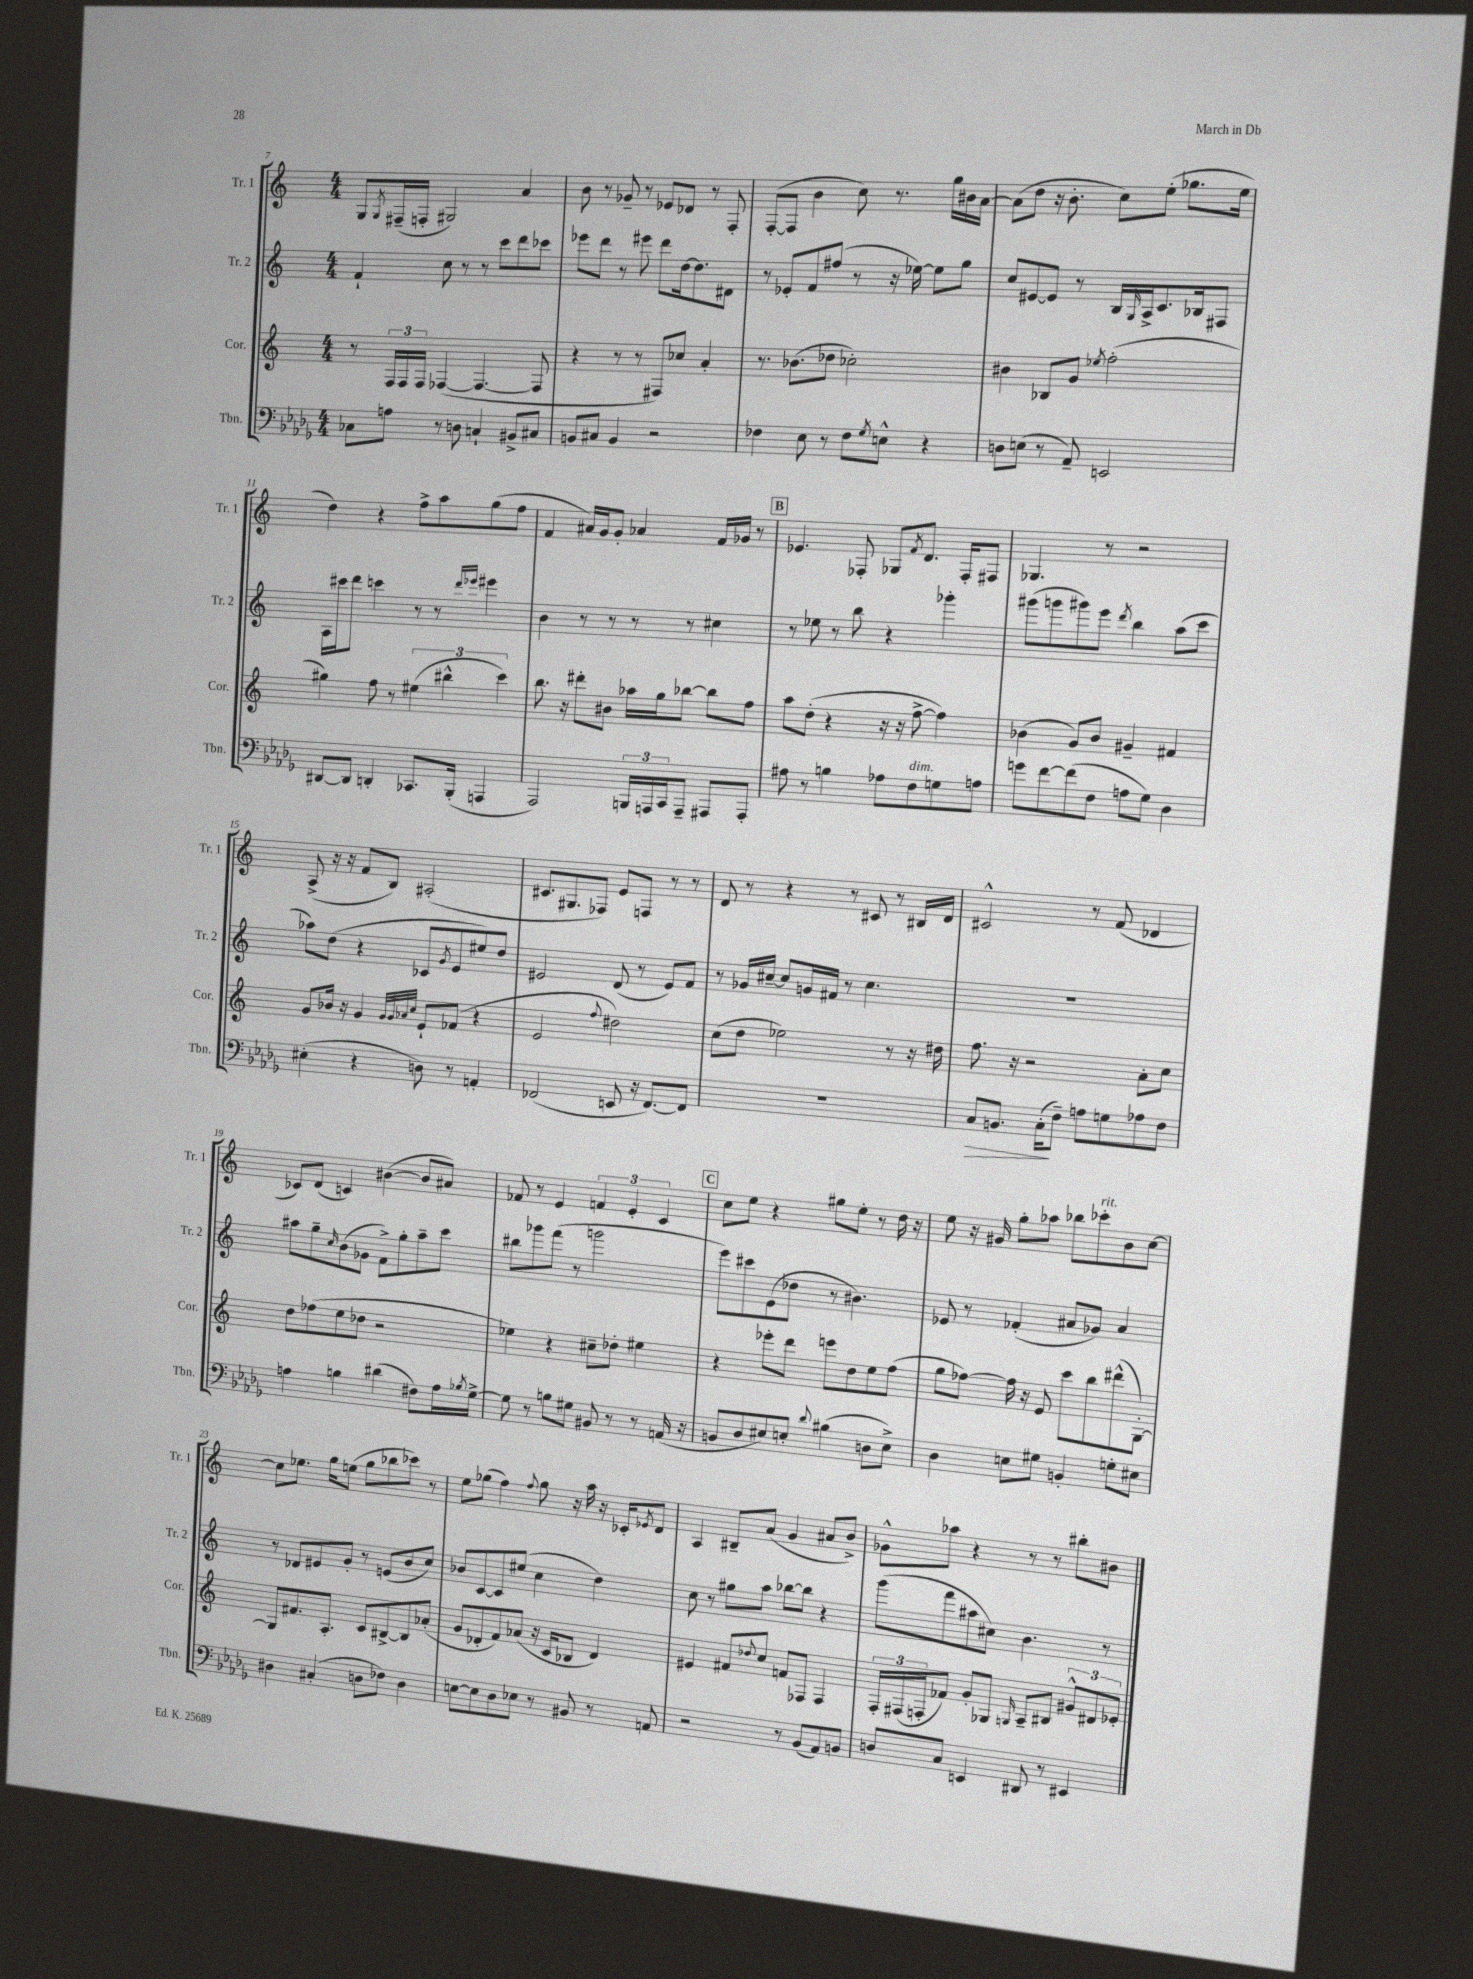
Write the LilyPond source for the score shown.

<<
\new StaffGroup <<
\new Staff = "s0" \with { instrumentName = "Tr. 1" shortInstrumentName = "Tr. 1" } {
    \clef treble \key c \major \numericTimeSignature \time 4/4
    g8 \acciaccatura { g8 } fis16--( f16-. gis2) a'4 |
    b'8 r8 ges'8-- r8 ees'8 des'8 r8 f8-. |
    f8~-.( f8 b'4 c''8) r8. g''16 bis'16 a'16~ |
    a'8( d''8 r16 b'8.-. c''8) e''8-.( ges''8. e''16 |
    d''4) r4 f''8-> a''8 g''8( f''8 |
    f'4 ais'16) g'16 g'8-. aes'4 f'16 ges'16 r8 |
    \mark \markup { \box "B" } ees'4. fes8-. ges8 \acciaccatura { f'8 } d'8. fes16-. fis8 |
    ges4. r8 r2 |
    a8->( r16 r16 f'8 b8) ais2-.( |
    cis'8. gis8. fes8) e'8 f8 r8 r8 |
    d'8 r8 r4 r8 cis'8 r8 bis16 d'16 |
    cis'2-^ r8 f'8( des'4 |
    ces'8) d'8( c'4) bis'4~( bis'8 ais'8) |
    fes'8 r8 e'4 \tuplet 3/2 { f'4 e'4-. c'4 } |
    \mark \markup { \box "C" } c''8 e''8 r4 gis''8 e''8-. r8 d''16 r16 |
    e''8 r16 gis'16 g''8-. aes''8 bes''8 ces'''8-.^\markup { \italic "rit." } b'8 c''8~ |
    c''8 ees''8. g''16 e''8( g''8 bes''8 ces'''8) r8 |
    e''8 ges''8( f''4) \appoggiatura { f''8 } ges''8 r16 a''16 r16 ces'16-. \acciaccatura { ees'8 } d'8 |
    a4 bis8-- a'8( g'4 ais'8 b'8->) |
    ges'8-^ aes''8 r4 r8 r8 bis''8-. bis'8 \bar "|." |
}
\new Staff = "s1" \with { instrumentName = "Tr. 2" shortInstrumentName = "Tr. 2" } {
    \clef treble \key c \major \numericTimeSignature \time 4/4
    f'4-! c''8 r8 r8 c'''8 d'''8 ces'''8 |
    ees'''8 d'''8 r8 eis'''8 d'''8 d''16~ d''8. dis'8 |
    r8 ees'8-. f'8 fis''8( r8 r16 ees''16~) ees''8 g''8 |
    c''8 eis'8~ eis'8 r8 b16 \grace { g16 } a16-> c'8. bes16 fis8 |
    a16 cis'''16 d'''8 c'''4 r8 r8 \grace { d'''16 ees'''16 } eis'''4 |
    b'4 r8 r8 r8 r8 cis''4 |
    \mark \markup { \box "B" } r8 ees''8 r8 b''8 r4 ges'''4-. |
    gis'''8( g'''8 gis'''8) e'''8 \acciaccatura { d'''8 } b''4 a''8( c'''8 |
    aes''8) d''8( r4 ces'8 \acciaccatura { g'8 } e'8 eis''8) d''8 |
    eis'2 d'8( r8 eis'8) f'8 |
    r8 ges'16 cis''16~-- cis''8 g'16 fis'16 r8 cis''4. |
    R1 |
    ais''8 g''8-- \grace { c''16 } b'8( ges'8 f'8->) g''8-. ais''8-- c'''8 |
    bis''8 ges'''8 f'''8( r8 g'''2 |
    \mark \markup { \box "C" } e'''8) cis'''8 e'8( des''8 r8 bis'4.) |
    ees'8 r8 fes'4-.( ais'8 ges'8) ais'4 |
    r8 des'8 eis'8 g'8-. r8 e'8( b'8 c''8) |
    bes'8 c'8~ c'8 eis''8( c''4 d''4) |
    c''8 r8 gis''8 a''8 bes''8~ bes''8 r4 |
    g'''8( f'''8 ais''8 cis''8) b'4. r8 \bar "|." |
}
\new Staff = "s2" \with { instrumentName = "Cor." shortInstrumentName = "Cor." } {
    \clef treble \key c \major \numericTimeSignature \time 4/4
    r8 \tuplet 3/2 { f16 f16 f16 } fes4~( fes4.~ fes8 |
    r4 r8 r8 fis8) ces''8 a'4-. |
    r8. bes'8.( des''8 ces''2-.) |
    bis'4 bes8 g'8 \acciaccatura { ees''8 } f''2-.( |
    gis''4) f''8 r8 \tuplet 3/2 { eis''4( bis''4-^ c'''4) } |
    b''8. r16 dis'''8-. bis'8 aes''16 g''16 bes''8~ bes''8 f''8 |
    \mark \markup { \box "B" } a''8 d''8-.( r4 r16 r16 f''8~-> f''4) |
    bes'4( g'8) bes'8 gis'4-- fis'4 |
    g'8 bes'16 r16 g'4 \grace { g'32 g'32 aes'32 c''32 } e'8-! fes'8( r4 |
    e'2 \appoggiatura { f''8 } dis''2) |
    c''8( d''8 ees''2) r8 r16 dis''16 |
    f''8. r16 r2 a'8-. c''8 |
    d''8 fes''8( e''8 des''8 r2 |
    ees''4) r4 cis''8-- des''8-. eis''4 |
    \mark \markup { \box "C" } r4 ees'''8-. d'''8 e'''8 d''8 e''8 f''8( |
    g''8 fes''8~) fes''16 r16 e'8 c'''8 b''8 dis'''8-^( g8~-.) |
    g8 fis'8. a8.-. c'8 bis8~-> bis8 aes'8-.( |
    g'8 des'8-. f'8) aes'8( r16 c'16 bes8 des'4) |
    eis'4 fis'8 \appoggiatura { des''8 } c''8 f'8 fes8 fes4 |
    \tuplet 3/2 { f16-. fis16( f16-. } fes'8) g'8-. ges8 \grace { g16 } a8-- bis8 \tuplet 3/2 { gis'8-^ dis'8 ees'8-. } \bar "|." |
}
\new Staff = "s3" \with { instrumentName = "Tbn." shortInstrumentName = "Tbn." } {
    \clef bass \key des \major \numericTimeSignature \time 4/4
    ces8 a8 r8 d8 c4-! bis,8-> cis8 |
    b,8 cis8 b,4 r2 |
    fes4 ees8 r8 fes8 \acciaccatura { ges8 } e8-^ r4 |
    d8 e8( r8 aes,8--) e,2 |
    dis,8~ dis,8 d,4-. ces,8. bes,,16-.( a,,4 |
    aes,,2) \tuplet 3/2 { b,,16 a,,16 c,16 } a,,8-- ais,,8 ais,,8-. |
    \mark \markup { \box "B" } ais8 r8 b4 aes8 f8^\markup { \italic "dim." } g8 a8 |
    g'8 f'8~ f'8( f8 a8 ges8) des4 |
    eis4-.( r4 d8) r8 a,4-. |
    fes,2( e,8 r16 fes,8.~) fes,8 |
    R1 |
    c8\> b,8. c16-.\!( f8--) a8 g8 aes8 f8 |
    a4 b4 dis'4( fis8) a16 \acciaccatura { bes8 } ges16~-> |
    ges8 r8 b8 gis8 bis,8 r8 r8 a,16( r16 |
    \mark \markup { \box "C" } b,8 des8 eis8) e8-. \appoggiatura { des'8 } bis4( d8 e8->) |
    des4 e8 gis8 b,4-. g8-. eis8 |
    dis4 cis4-.( d8 fes8) d4 |
    e8~ e8 des8 ees8 r8 bis,8 r8 a,8 |
    r2 r8 bes,8( aes,8) b,8 |
    d8 c8 e,4 dis,8 r8 eis,4 \bar "|." |
}
>>
>>
\layout { \context { \Score currentBarNumber = #7 } }
